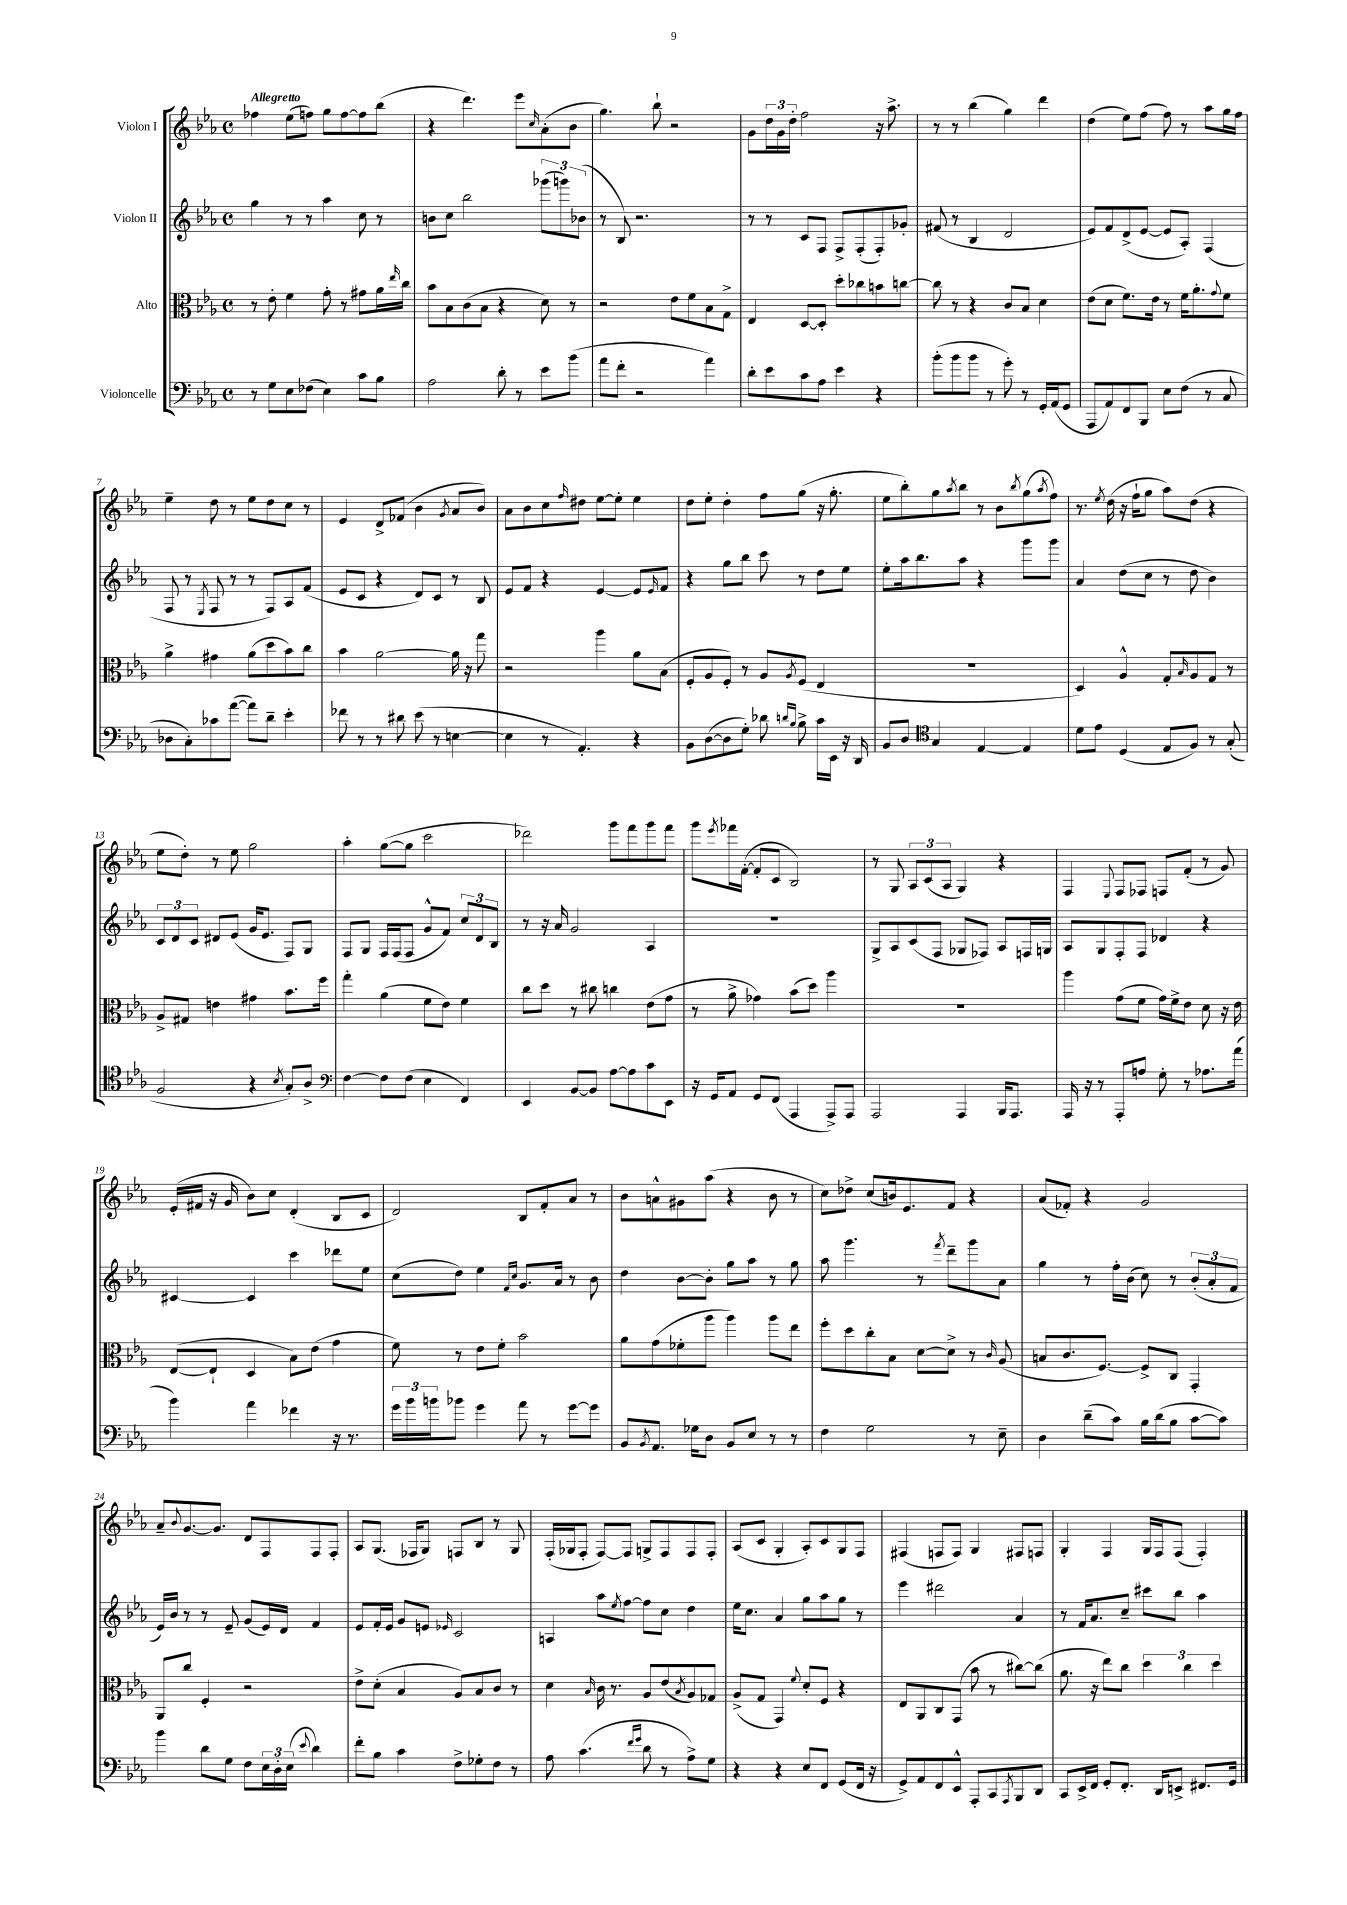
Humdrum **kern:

**kern	**kern	**kern	**kern
*part4	*part3	*part2	*part1
*staff4	*staff3	*staff2	*staff1
*I"Violoncelle	*I"Alto	*I"Violon II	*I"Violon I
*clefF4	*clefC3	*clefG2	*clefG2
*k[b-e-a-]	*k[b-e-a-]	*k[b-e-a-]	*k[b-e-a-]
*M4/4	*M4/4	*M4/4	*M4/4
*met(c)	*met(c)	*met(c)	*met(c)
=1	=1	=1	=1
!	!	!	!LO:TX:a:B:t=Allegretto
8r	8r	4gg\	4ff-X\
8G\L	8e-'\	.	.
8E-\	4f\	8r	(8ee-\L
(8F-X\J	.	8r	8ffn\J)
4E-\)	8g'\	4aa-\	8gg\L
.	8r	.	[8ff\
8c\L	8g#X\L	8cc\	8ff\]
8B-\J	16a-\L	8r	(8bb-\J
.	16qqee-/	.	.
.	16cc\JJ	.	.
=2	=2	=2	=2
2A-\	8b-\L	8bn\L	4r
.	8B-\	8cc\J	.
.	(8c\	2bb-\	4.ddd\)
.	8B-\J	.	.
8d'\	4r	.	.
8r	.	.	8eee-\L
.	.	.	16qqcc/
8e-\L	8d\)	(12ggg-X\L	(8a-'\
.	.	12gggn\)	.
(8b-\J	8r	.	8b-\J
.	.	(12b-X\J	.
=3	=3	=3	=3
8a-\L	2r	8r	4.gg\)
8f'\J	.	8B-/)	.
2r	.	2.r	.
.	.	.	8bb-`\
.	8e-\L	.	2r
.	8f\	.	.
4a-\)	8B-\	.	.
.	8G^\J	.	.
=4	=4	=4	=4
8d'\L	4E-/	8r	8g\L
8e-\	.	8r	24dd\L
.	.	.	24g\
.	.	.	24dd'\JJ
8c\	[8D/L	8c/L	2ff\
8A-\J	8D'/J]	8F/J	.
4e-\	8dd'\L	8F^/L	.
.	8cc-X\	(8F'/	.
4r	8bn\	8F'/)	16r
.	.	.	8.aa-^\
.	[8ccn\J	8g-X'/J	.
=5	=5	=5	=5
(8b-'\L	8cc\]	(8f#X/	8r
8b-\	8r	8r	8r
8b-\J	4r	4B-/	(4bb-\
8r	.	.	.
8g'\)	8c/L	2d/	4gg\)
8r	8B-/J	.	.
16GG'/LL	4d\	.	4ddd\
(16AA-/J	.	.	.
8GG/J	.	.	.
=6	=6	=6	=6
8AAA-/L	(8e-\L	8e-/L)	(4dd\
8AA-/)	8d\J	8f/	.
8FF/	8.f\L)	(8d^/	8ee-\L)
8BBB-/J	.	[8e-/J	(8ff\J
.	16e-\Jk	.	.
8E-\L	8r	8e-/L]	8ff\)
(8F\J	16f\KL	8A-'/J)	8r
.	8.a-'\	.	.
8r	.	(4F/	8aa-\L
.	8qqg/	.	.
8C/	8f\J	.	16gg\L
.	.	.	16ff\JJ
!!LO:LB:g=z
=7	=7	=7	=7
8D-X\L	4a-^\	8F/	4ee-~\
8C'\)	.	8r	.
.	.	8qE-/	.
8c-X\	4g#X\	8F/	8dd\
([8a-\J	.	8r	8r
8a-\L])	(8a-\L	8r	8ee-\L
8d~\J	8dd\	8F/L)	8dd\
4e-'\	8b-\)	8A-/	8cc\J
.	8cc\J	(8f/J	8r
=8	=8	=8	=8
8f-X\	4b-\	8e-/L	4e-/
8r	.	8c/J	.
8r	[2a-\	4r	8d^/L
8d#X\	.	.	(8f-X/J
(8e-\	.	8d/L)	4b-\
8r	.	8c/J	.
.	.	.	8qg/
[4En\	16a-\]	8r	8a-/L
.	16r	.	.
.	8gg\	8B-/	8b-/J)
=9	=9	=9	=9
4E\]	2r	8e-/L	8a-\L
.	.	8f/J	8b-\
8r	.	4r	8cc\
.	.	.	16qqff/
4.AA-'/)	.	.	8dd#X\J
.	4aa-\	[4e-/	[8ee-\L
.	.	.	8ee-'\J]
4r	8a-\L	8e-/L]	4ee-\
.	.	16qqe-/	.
.	(8B-\J	8f/J	.
=10	=10	=10	=10
8BB-\L	8F'/L	4r	8dd\L
([8D\	8A-/	.	8ee-'\J
8D\]	8F'/J)	8gg\L	4dd'\
8G'\J)	8r	8bb-\J	.
8d-X\	8A-/L	8ccc\	8ff\L
16qqdn/LL	.	.	.
16qqB-/JJ	8qA-/	.	.
8B-^\	(8F/J	8r	(8gg\J
16c\LL	4E-/	8dd\L	16r
16EE-\JJ	.	.	8.gg'\
16r	.	8ee-\J	.
16DD/	.	.	.
=11	=11	=11	=11
8BB-/L	1r	8ee-'\L	8ee-\L
8D/J	.	16aa-\k	8bb-'\)
.	.	8.bb-\	.
*clefC4	*	*	*
4G/	.	.	8gg\
.	.	.	8qaa-/
.	.	8aa-\J	8bb-\J
[4E-/	.	4r	8r
.	.	.	8b-\L
.	.	.	8qbb-/
4E-/]	.	8ggg\L	(8gg\
.	.	.	8qaa-/
.	.	8ggg\J	8ff\J)
=12	=12	=12	=12
8d\L	4D/)	4a-/	8.r
8e-\J	.	.	.
.	.	.	8qee-/
.	.	.	(16dd\
(4D/	4A-^^/	(8dd\L	16r
.	.	.	16ff`\KL
.	.	8cc\J	8gg\J
8E-/L	8G'/L	8r	8aa-\L)
.	16qqB-/	.	.
8F/J)	8A-/	8dd\	(8dd\J
8r	8G/J	4b-\)	4r
(8G'/	8r	.	.
!!LO:LB:g=z
=13	=13	=13	=13
2F/	8A-^/L	12c/L	8ee-\L
.	.	12d/	.
.	8G#X/J	.	8dd'\J)
.	.	12c/J	.
.	4en\	8d#X/L	8r
.	.	(8e-/J	8ee-\
4r	4g#X\	16g/KL	2gg\
.	.	8.e-/J	.
8qB-/	.	.	.
8G'/L)	8.b-\L	8F/L)	.
8A-^/J	.	8G/J	.
.	16ff\Jk	.	.
=14	=14	=14	=14
*clefF4	*	*	*
[4F\	4gg'\	8F/L	4aa-'\
.	.	8G/J	.
8F\L]	(4a-\	16F/LL	([8gg\L
.	.	(16F/J	.
(8F\J	.	8F/J	8gg\J]
4E-\	8f\L	8g^^/L	2ccc\
.	8e-\J)	8f/J)	.
4FF/)	4f\	12cc/L	.
.	.	12d/	.
.	.	12B-/J	.
=15	=15	=15	=15
4EE-/	8cc\L	8r	2ddd-X\)
.	8dd\J	16r	.
.	.	16a-/	.
[8BB-/L	8r	2g/	.
8BB-/J]	8cc#X\	.	.
[8A-\L	4ccn\	.	8ggg\L
8A-\]	.	.	8fff\
8c\	(8e-\L	4A-/	8ggg\
8EE-\J	8g\J	.	8fff\J
=16	=16	=16	=16
16r	8r	1r	8ggg\L
16GG/KL	.	.	.
.	.	.	8qeee-/
8AA-/J	8a-^\	.	16fff-X\L
.	.	.	([16f'\JJ
8GG/L	4g-X\)	.	8f'/L]
(8FF/J	.	.	8c/J
4AAA-/	(8b-\L	.	2B-/)
.	8dd\J)	.	.
8AAA-^/L)	4aa-\	.	.
8AAA-/J	.	.	.
=17	=17	=17	=17
2AAA-/	1r	8G^/L	8r
.	.	8A-/	8G/
.	.	(8c/	12A-/L
.	.	.	(12c/
.	.	8F/J	.
.	.	.	12A-/J
4AAA-/	.	8G-X/L	4G/)
.	.	8F-X/J)	.
16BBB-/KL	.	8A-/L	4r
8.AAA-/J	.	.	.
.	.	16Fn/L	.
.	.	16Gn/JJ	.
=18	=18	=18	=18
16AAA-/	4aa-\	8A-/L	4F/
16r	.	.	.
8r	.	8G/	.
.	.	.	8qqE-/
8AAA-'/L	(8g\L	8F'/	8F/L
8An/J	8f\J	8F/J	8F-X/J
8G'\	16g\LL)	4d-X/	8Fn/L
.	16f^\J	.	.
8r	8e-\J	.	(8f'/J
8.A-X\L	8d\	4r	8r
.	16r	.	8g/)
(16a-\Jk	16e-\	.	.
!!LO:LB:g=z
=19	=19	=19	=19
4b-\)	([8E-/L	[4c#X/	(16e-'/LL
.	.	.	16f#X/JJ
.	8E-`/J]	.	16r
.	.	.	16g/
4a-\	4D/	4c#/]	8b-\L)
.	.	.	8cc\J
4f-X\	8B-\L)	4ccc\	(4d'/
.	(8e-\J	.	.
16r	4g\	8ddd-X\L	8B-/L
8.r	.	.	.
.	.	8ee-\J	8c/J
=20	=20	=20	=20
24g\LL	8f\)	(8cc\L	2d/)
24b-\	.	.	.
24bn\J	.	.	.
8b-X\J	8r	8dd\J)	.
4g\	8e-\L	4ee-\	.
.	8f'\J	.	.
.	.	16qqf/LL	.
.	.	16qqcc/JJ	.
8a-\	2b-\	8.g/L	8B-/L
8r	.	.	8f'/
.	.	16a-/Jk	.
[8g\L	.	8r	8a-/J
8g\J]	.	8b-\	8r
=21	=21	=21	=21
8BB-/L	8a-\L	4dd\	8b-\L
8qBB-/	.	.	.
8.AA-/J	(8g\	.	8an^^\
.	8f-X'\	[8b-\L	8g#X\
16G-X\KL	.	.	.
8D\J	8aa-\J	8b-'\J]	(8aa-\J
8BB-/L	4aa-\)	8gg\L	4r
8E-/J	.	8aa-\J	.
8r	8aa-\L	8r	8b-\
8r	8ee-\J	8gg\	8r
=22	=22	=22	=22
4F\	8ff'\L	8aa-\	8cc\L)
.	8dd\	4.ggg\	8dd-X^\J
2G\	8cc'\	.	(8cc/L
.	8B-\J	.	16bn/k)
.	.	.	8.e-/
.	[8d\L	8r	.
.	.	8qfff/	.
.	8d^\J]	8ddd~\L	8f/J
8r	8r	8ggg\	4r
.	16qqc/	.	.
8E-~\	(8A-/	8a-\J	.
=23	=23	=23	=23
4D\	8Bn/L	4gg\	(8a-/L
.	8.c/	.	8f-X'/J)
(8d~\L	.	8r	4r
.	[8.F/J)	.	.
8c\J)	.	16ff'\LL	.
.	.	(16b-\JJ	.
16B-\LL	8F^/L]	8cc\)	2g/
(16d\J	.	.	.
8B-\J	8C/J	8r	.
[8c\L	4GG'/	(12b-'/L	.
.	.	12a-'/	.
8c\J])	.	.	.
.	.	12f/J	.
!!LO:LB:g=z
=24	=24	=24	=24
4b-\	8AA-/L	16e-/LL)	8a-~/L
.	.	16b-/JJ	.
.	.	.	8qqb-/
.	8cc/J	8r	[8.g/
8d\L	4F'/	8r	.
.	.	.	8.g/J]
8G\J	.	8e-~/	.
8F\L	2r	(8g/L	8d/L
24E-\L	.	16e-/L)	8F/
24D'\	.	.	.
.	.	16d/JJ	.
(24E-\JJ	.	.	.
8qqe-/	.	.	.
4d\)	.	4f/	8F/
.	.	.	8F'/J
=25	=25	=25	=25
8f'\L	8e-^\L	8e-/L	8A-/L
8B-\J	(8d'\J	16f'/L	(8.G/J
.	.	16e-/JJ	.
4c\	4B-/	8g/L	.
.	.	.	16F-X/KL
.	.	8en/J	8G/J)
.	.	16qqe-X/	.
8F^\L	8A-/L)	2c/	8Fn/L
8G-X'\	8B-/	.	8B-/J
8F\J	8c/J	.	8r
8r	8r	.	8G/
=26	=26	=26	=26
8A-\	4d\	4An/	(16F'/LL
.	.	.	16G-X/J
(4.c\	.	.	8F'/J
.	16qqB-/	.	.
.	16c\	8aa-\L	[8F/L)
.	8.r	.	.
.	.	8qee-/	.
.	.	[8ff\J	8F/J]
16qqf/LL	.	.	.
16qqg/JJ	.	.	.
8d\	8A-/L	8ff\L]	8Gn^/L
8r	(8e-/	8cc\J	8F/
.	8qB-/	.	.
8A-^\L)	8A-/)	4dd\	8F/
8G\J	8G-X/J	.	8F'/J
=27	=27	=27	=27
4r	(8A-^/L	16ee-\KL	(8A-/L
.	.	8.cc\J	.
.	8G/J	.	8c/J
4r	4GG/)	4a-/	4G'/
.	8qqf/	.	.
8E-/L	8d'/L	8gg\L	8A-'/L)
8FF/J	8F/J	8aa-\	8c/
(8GG/L	4r	8gg\J	8G/
16FF/Jk	.	8r	8F/J
16r	.	.	.
=28	=28	=28	=28
8GG^/L)	8E-/L	4eee-\	(4F#X/
8AA-/	8AA-/	.	.
8FF/	8C/	2ddd#X\	8Fn/L
8EE-^^/J	(8GG/J	.	8F/J)
8AAA-'/L	8b-\	.	4G/
8CC/	8r	.	.
8qAAA-/	.	.	.
8BBB-/	[8cc#X\L)	4a-/	8F#X/L
8DD/J	(8cc#\J]	.	8Fn/J
=29	=29	=29	=29
8CC/L	8.a-\	8r	4G'/
16EE-^/L	.	16f/KL	.
16FF/JJ	16r	8.a-/	.
8GG'/L	8ee-\L)	.	4F/
8.FF'/J	8cc\J	8cc~/J	.
.	6dd\	8ccc#X\L	16G/LL
16DD/KL	.	.	16F/J
8EEn^/J	.	8bb-\J	(8F/J
.	6cc\	.	.
8.FF#X/L	.	4aa-\	4F'/)
.	6dd\	.	.
16GG/Jk	.	.	.
==	==	==	==
*-	*-	*-	*-
